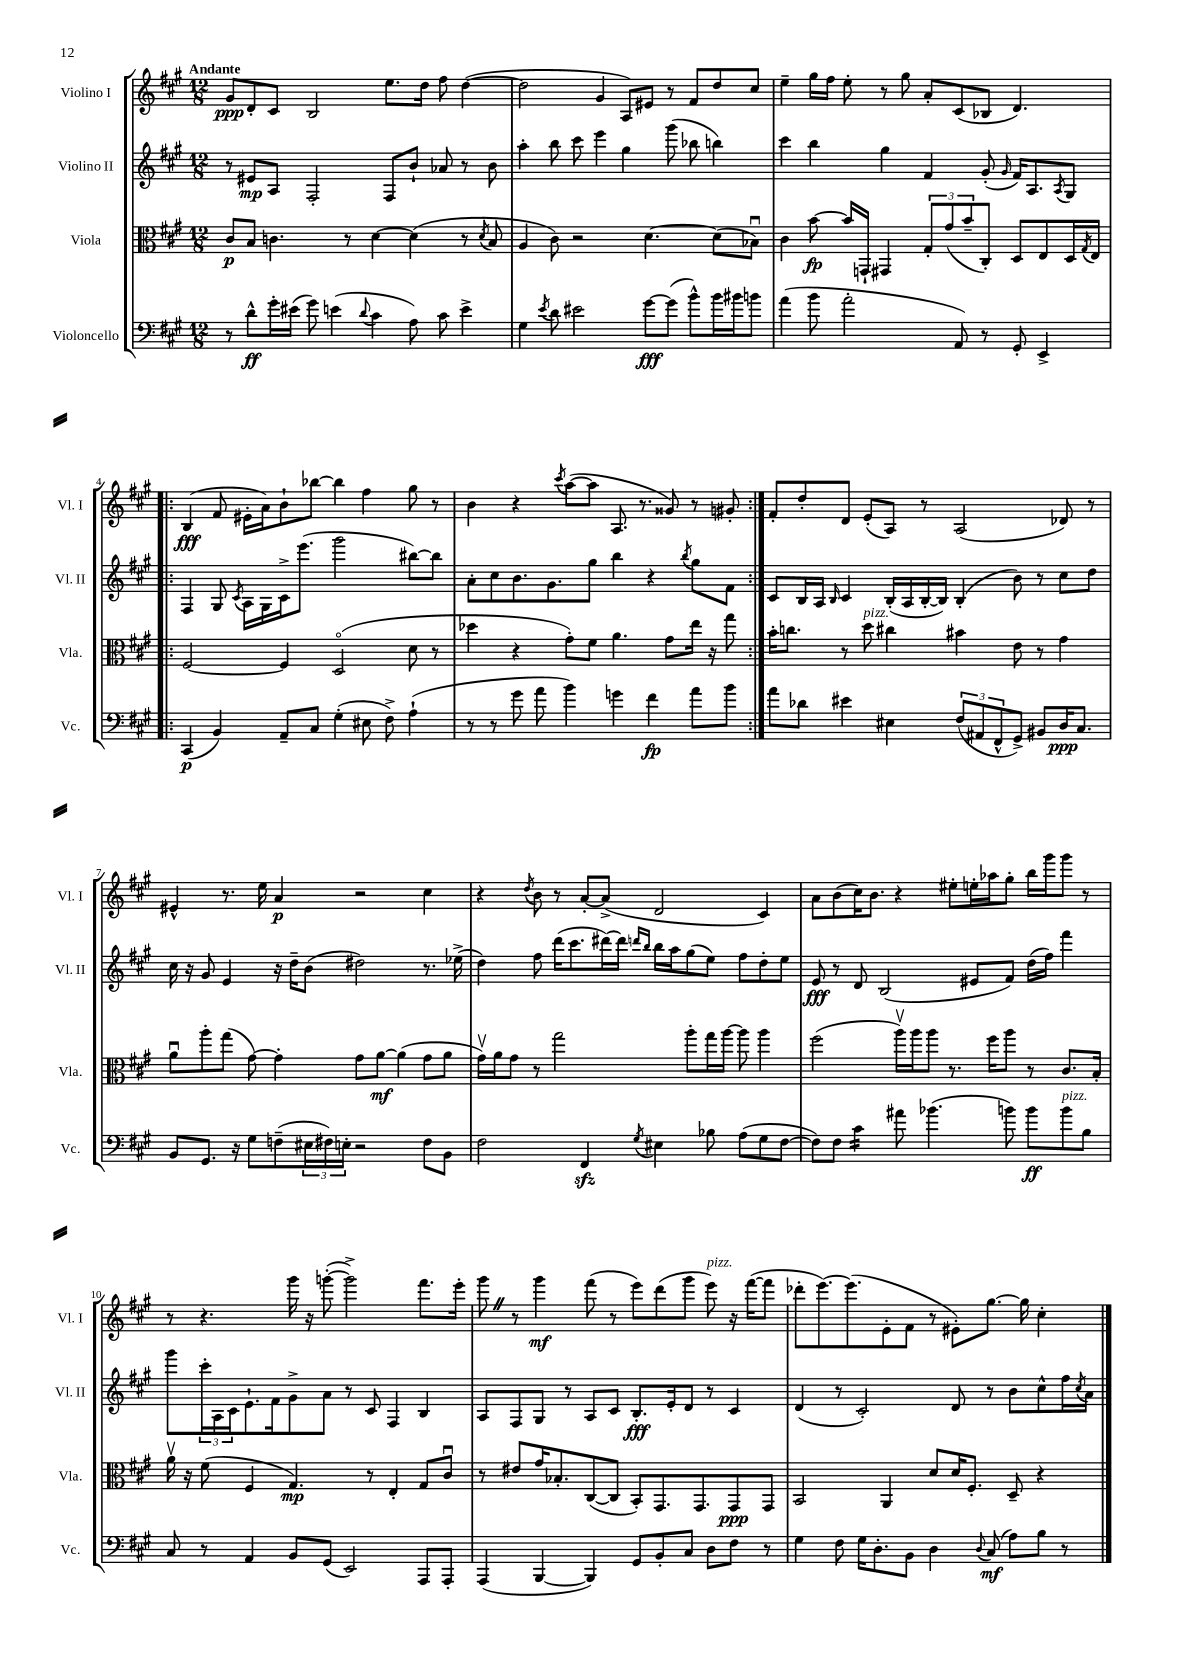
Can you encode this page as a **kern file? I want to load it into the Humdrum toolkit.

**kern	**kern	**kern	**kern
*staff4	*staff3	*staff2	*staff1
*clefF4	*clefC3	*clefG2	*clefG2
*k[f#c#g#]	*k[f#c#g#]	*k[f#c#g#]	*k[f#c#g#]
*M12/8	*M12/8	*M12/8	*M12/8
8r	8c#	8r	8g#
8d^^	8B	8e#	8d'
16g#'	4.c	8A	8c#
(16e#	.	.	.
8g#)	.	2F#'	2B
(4e	.	.	.
.	8r	.	.
8qqd	.	.	.
4c#	[4d	.	.
.	.	8F#	8.ee
8A)	(4d]	8b`	.
.	.	.	16dd
8c#	.	8a-	8ff#
4e^	8r	8r	([4dd
.	8qd	.	.
.	8B	8b	.
=	=	=	=
4G#	4A	4aa'	2dd]
8qe	.	.	.
8d	8c#)	8bb	.
2e#	2r	8ccc#	.
.	.	4eee	4g#
.	.	4gg#	8A)
[8g#	[4.d	.	8e#
(8g#]	.	(8ggg#	8r
8b^^)	.	8bb-	8f#
16b	(8d]	4bb)	8dd
16b#	.	.	.
8b	8B-u)	.	8cc#
=	=	=	=
(4a	4c#	4ccc#	4ee~
8b	[8b	4bb	16gg#
.	.	.	16ff#
2a'	16b]	.	8ee'
.	16GG`	.	.
.	4GG#	4gg#	8r
.	.	.	8gg#
.	12G#'	4f#	8a'
.	(12g#	.	.
8AA)	.	.	(8c#
.	12b~	.	.
8r	8C#')	(8g#'	8B-
.	.	16qqg#	.
8GG#'	8D	16f#)	4.d)
.	.	8.A	.
4EE^	8E	.	.
.	.	8qA	.
.	16D	8G#	.
.	8qG#	.	.
.	16E	.	.
=!|:	=!|:	=!|:	=!|:
(4CC#	[2F#	4F#	(4B
4BB)	.	8G#	8f#
.	.	8qc#	.
.	.	16A	16e#'
.	.	16G#	16a)
8AA~	4F#]	16c#^	8b`
.	.	(8.eee	.
8C#	.	.	[8bb-
(4G#'	(2Do	2ggg#	4bb-]
8E#	.	.	4ff#
8F#^)	.	.	.
(4A`	8d	[8bb#)	8gg#
.	8r	8bb#]	8r
=	=	=	=
8r	4dd-	8a'	4b
8r	.	8cc#	.
8g#	4r	8.b	4r
8a	.	.	.
.	.	8.g#	.
.	.	.	8qccc#
4b)	8g#')	.	([8aa
.	8f#	8gg#	8aa]
4g	4.a	4bb	8.A
.	.	.	8.r
4f#	.	4r	.
.	8g#	.	8g##)
.	.	8qbb	.
8a	16ee	8gg#	8r
.	16r	.	.
8b	8gg#	8f#	8g#'
=:|!	=:|!	=:|!	=:|!
8a	16b'	8c#	8f#'
.	8.cc	.	.
8d-	.	16B	8dd'
.	.	16A	.
.	.	16qqB	.
4e#	8r	4c#	8d
.	8dd	.	(8e'
4E#	4cc#	(16B'	8A)
.	.	16A	.
.	.	[16B'	8r
.	.	16B])	.
(12F#	4b#	(4B'	(2A
12AA#	.	.	.
12FF#^^	.	.	.
8GG#^)	8e	8b)	.
8BB#	8r	8r	.
16D	4g#	8cc#	8d-)
8.C#	.	.	.
.	.	8dd	8r
=	=	=	=
8BB	8au	16cc#	4e#^^
.	.	16r	.
8.GG#	8aa'	8g#	.
.	(8gg#	4e	8.r
16r	.	.	.
8G#	[8g#)	.	.
.	.	.	16ee
(8F~	4g#']	16r	4a
.	.	16dd~	.
24E#	.	(8b	.
24F#)	.	.	.
24E'	.	.	.
2r	8g#	2dd#)	2r
.	[8a	.	.
.	(4a]	.	.
8F#	8g#	8.r	4cc#
8BB	8a	.	.
.	.	(16ee-^	.
=	=	=	=
2F#	16g#v)	4dd)	4r
.	16a	.	.
.	8g#	.	.
.	.	.	8qdd
.	8r	8ff#	8b
.	2gg#	(16ddd	8r
.	.	8.ccc#	.
4FF#	.	.	[8a'
.	.	[16ddd#)	(8a^]
.	.	16ddd#]	.
.	.	16qqddd	.
8qG#	.	16qqbb	.
4E#	.	16bb	2d
.	.	16aa	.
.	8aa'	(8gg#	.
8B-	16gg#	8ee)	.
.	[16aa	.	.
(8A	8aa]	8ff#	.
8G#	4aa	8dd'	4c#)
[8F#	.	8ee	.
=	=	=	=
8F#])	(2ff#	8e	8a
8F#	.	8r	(8b
4c#	.	8d	16cc#)
.	.	.	8.b
.	.	(2B	.
8a#	16aav)	.	4r
.	16aa	.	.
(4.b-	8aa	.	.
.	8.r	.	8ee#'
.	.	8e#	16ee'
.	16ff#	.	16aa-
8b)	8aa	8f#)	8gg#'
8b	8r	(16dd	16bb
.	.	16ff#)	16ggg#
8b	8.c#	4fff#	8ggg#
8B	.	.	8r
.	16B'	.	.
=	=	=	=
8C#	16av	8ggg#	8r
.	16r	.	.
8r	(8f#	24ccc#'	4.r
.	.	24A	.
.	.	24c#	.
4AA	4F#	8.e`	.
.	.	16f#	.
8BB	4.G#)	8g#^	16ggg#
.	.	.	16r
(8GG#	.	8a	([8ggg'
2EE)	.	8r	2ggg^])
.	8r	8c#	.
.	4E'	4F#	.
8AAA	8G#	4B	8.fff#
8AAA'	8c#u	.	.
.	.	.	16eee'
=	=	=	=
(4AAA	8r	8A	8ggg#
.	8e#	8F#	8r
[4BBB	16g#	8G#	4ggg#
.	8.B-'	.	.
.	.	8r	.
4BBB])	([8C#	8A	(8fff#
.	8C#]	8c#	8r
8GG#	8BB')	8.B'	8eee)
8BB'	8.GG#	.	(8ddd
.	.	16e'	.
8C#	.	8d	8ggg#
.	8.GG#	.	.
8D	.	8r	8eee)
8F#	8GG#	4c#	16r
.	.	.	([16fff#
8r	8GG#	.	8fff#]
=	=	=	=
4G#	2BB	(4d	8ddd-'
.	.	.	[8.eee)
8F#	.	8r	.
.	.	.	(8.eee]
16G#	.	2c#')	.
8.D'	.	.	.
.	4AA	.	8e'
8BB	.	.	8f#
4D	8d	.	8r
.	16d	8d	8e#')
.	8.F#'	.	.
8qqD	.	.	.
(8C#	.	8r	[8.gg#
8A)	8D~	8b	.
.	.	.	16gg#]
8B	4r	8cc#^^	4cc#'
8r	.	16ff#	.
.	.	8qcc#	.
.	.	16a	.
==	==	==	==
*-	*-	*-	*-
